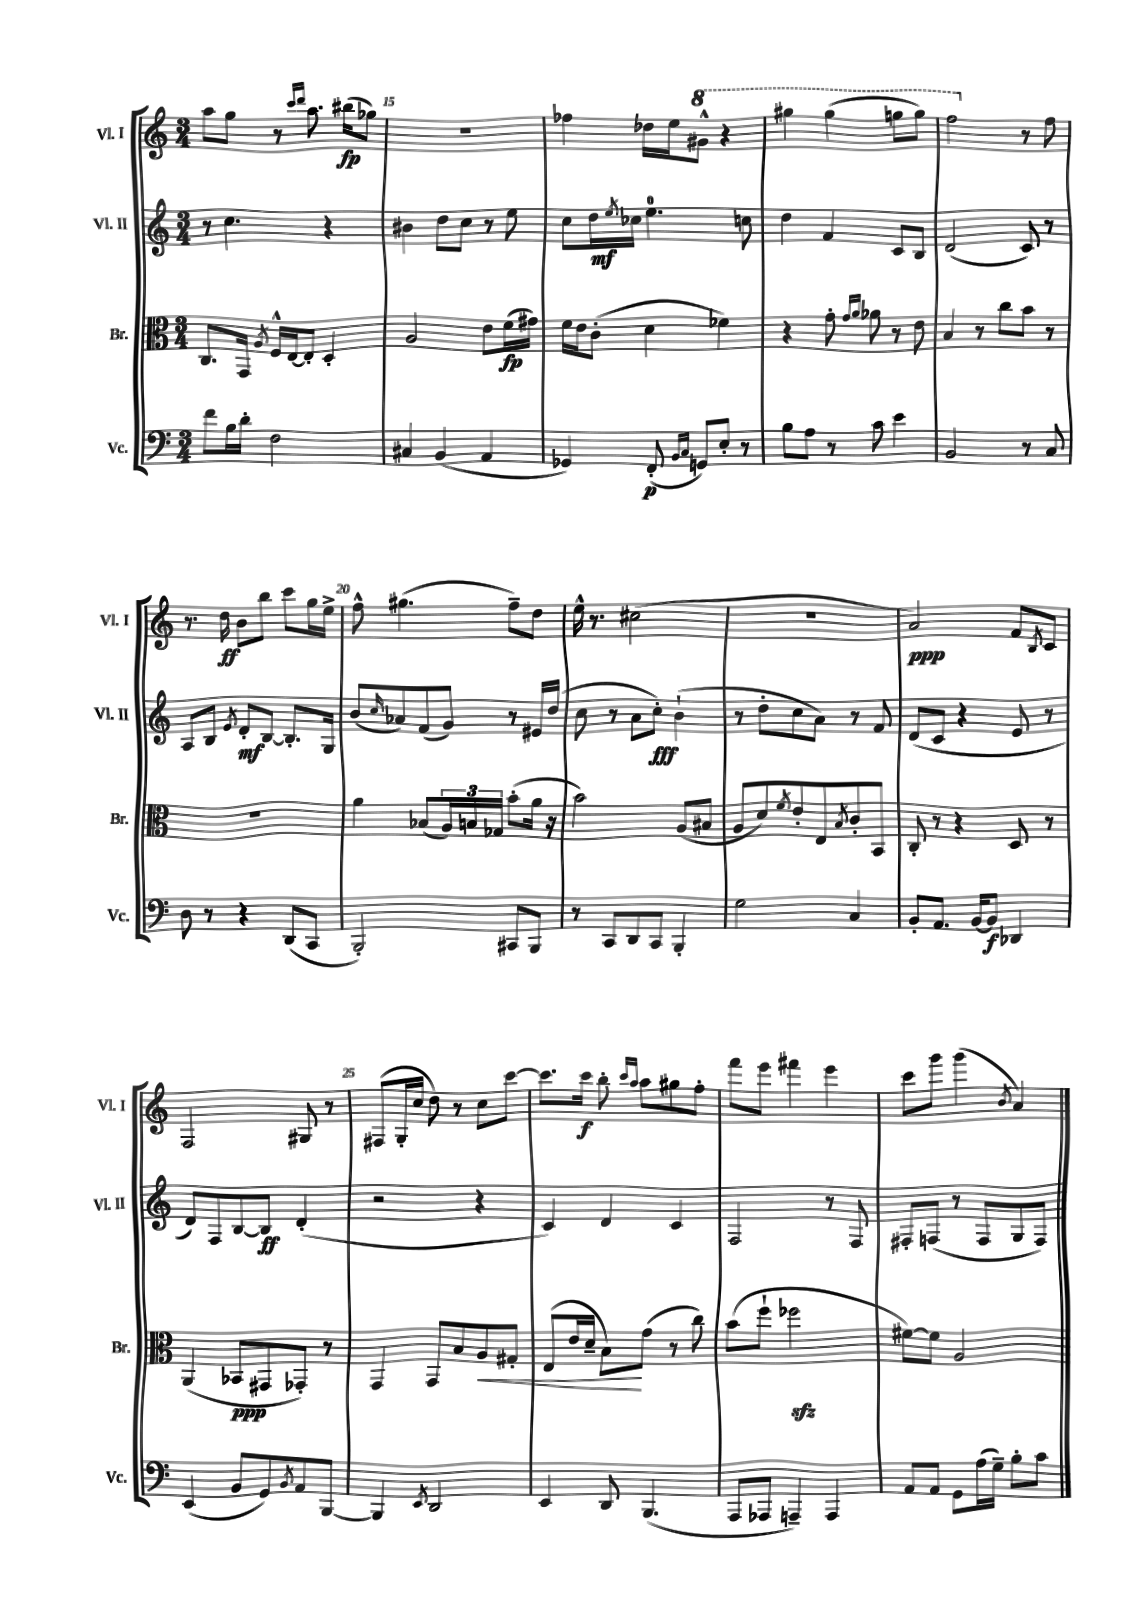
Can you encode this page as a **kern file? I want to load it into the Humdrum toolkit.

**kern	**kern	**kern	**kern
*staff4	*staff3	*staff2	*staff1
*clefF4	*clefC3	*clefG2	*clefG2
*k[]	*k[]	*k[]	*k[]
*M3/4	*M3/4	*M3/4	*M3/4
8f	8.C	8r	8aa
16B	.	4.cc	8gg
16d'	16GG	.	.
.	8qA	.	.
2F	16F^^	.	8r
.	[16E	.	.
.	.	.	16qqccc
.	.	.	16qqddd
.	8E']	.	8.aa
.	4D'	4r	.
.	.	.	(16bb#
.	.	.	8gg-)
=	=	=	=
4C#	2A	4b#	2.r
(4BB	.	8dd	.
.	.	8cc	.
4AA	8e	8r	.
.	(16f	8ee	.
.	16g#)	.	.
=	=	=	=
4GG-)	16f	8cc	4ff-
.	16e	.	.
.	(8c'	16dd	.
.	.	8qee	.
.	.	16cc-	.
(8FF'	4d	4.ee	16dd-
.	.	.	16ee
16qqBB	.	.	.
16qqC	.	.	.
8GG)	.	.	8gg#^^
8E'	4f-)	.	4r
8r	.	8cc	.
=	=	=	=
8B	4r	4dd	4ggg#
8A	.	.	.
8r	8g'	4f	(4ggg#
.	16qqg	.	.
.	16qqa	.	.
8c	8a-	.	.
4e	8r	8c	8ggg
.	8e	8B	8ggg)
=	=	=	=
2BB	4B	(2d	2fff
.	8r	.	.
.	8cc	.	.
8r	8b	8c)	8r
8C	8r	8r	8ff
=	=	=	=
8D	2.r	8A	8.r
8r	.	8B	.
.	.	.	16dd
.	.	8qe	.
4r	.	8d'	8b
.	.	[8B	8bb
(8DD	.	8.B']	8ccc
8CC	.	.	16gg
.	.	16G	16ee^
=	=	=	=
2BBB')	4a	(8b	8ff^^
.	.	16qqcc	.
.	.	8a-)	(4.gg#
.	(8B-	(8f	.
.	24A)	8g)	.
.	24B	.	.
.	24G-	.	.
8CC#	(8b'	8r	8ff~)
8BBB	16a	16e#	8dd
.	16r	(16dd	.
=	=	=	=
8r	2b)	8cc	16ee^^
.	.	.	8.r
8CC	.	8r	.
8DD	.	8a	(2cc#
8CC	.	8cc')	.
4BBB'	(8A	(4b`	.
.	8B#	.	.
=	=	=	=
2G	8A	8r	2.r
.	8d)	8dd'	.
.	8qf	.	.
.	8e'	8cc	.
.	8E	8a)	.
.	8qB	.	.
4C	8c'	8r	.
.	8BB	8f	.
=	=	=	=
8BB'	8C'	(8d	2a)
8.AA	8r	8c	.
.	4r	4r	.
[16BB	.	.	.
8BB]	.	.	.
4DD-	8D	8e	8f
.	.	.	8qB
.	8r	8r	8c
=	=	=	=
(4EE	(4AA	8d)	2F
.	.	8F	.
8BB	8BB-	[8B	.
8GG)	8GG#	8B]	.
8qBB	.	.	.
8AA	8GG-')	(4d'	8G#
[8BBB	8r	.	8r
=	=	=	=
4BBB]	4GG	2r	(8F#
.	.	.	16G'
.	.	.	16cc
8qEE	.	.	.
2DD	8GG	.	8dd)
.	8B	.	8r
.	8A	4r	8cc
.	8G#'	.	[8ccc
=	=	=	=
4EE	(8E	4c)	8.ccc]
.	16e	.	.
.	16d~	.	16ccc
8DD	8B)	4d	8bb'
.	.	.	16qqccc
.	.	.	16qqaa
(4.BBB	(8g	.	8aa
.	8r	4c	8gg#
.	8cc)	.	8ff'
=	=	=	=
8AAA	(8b	2F	8fff
8AAA-	8ff`	.	8eee
4AAA~)	2ff-	.	4fff#
4AAA	.	8r	4eee
.	.	8F	.
=	=	=	=
8AA	[8f#)	8F#'	8ccc
8AA	8f#]	(8F	8ggg
8GG	2A	8r	(4ggg
(16A	.	8F	.
16G~)	.	.	.
.	.	.	8qb
8B'	.	8G	4a)
8c	.	8F)	.
==	==	==	==
*-	*-	*-	*-
